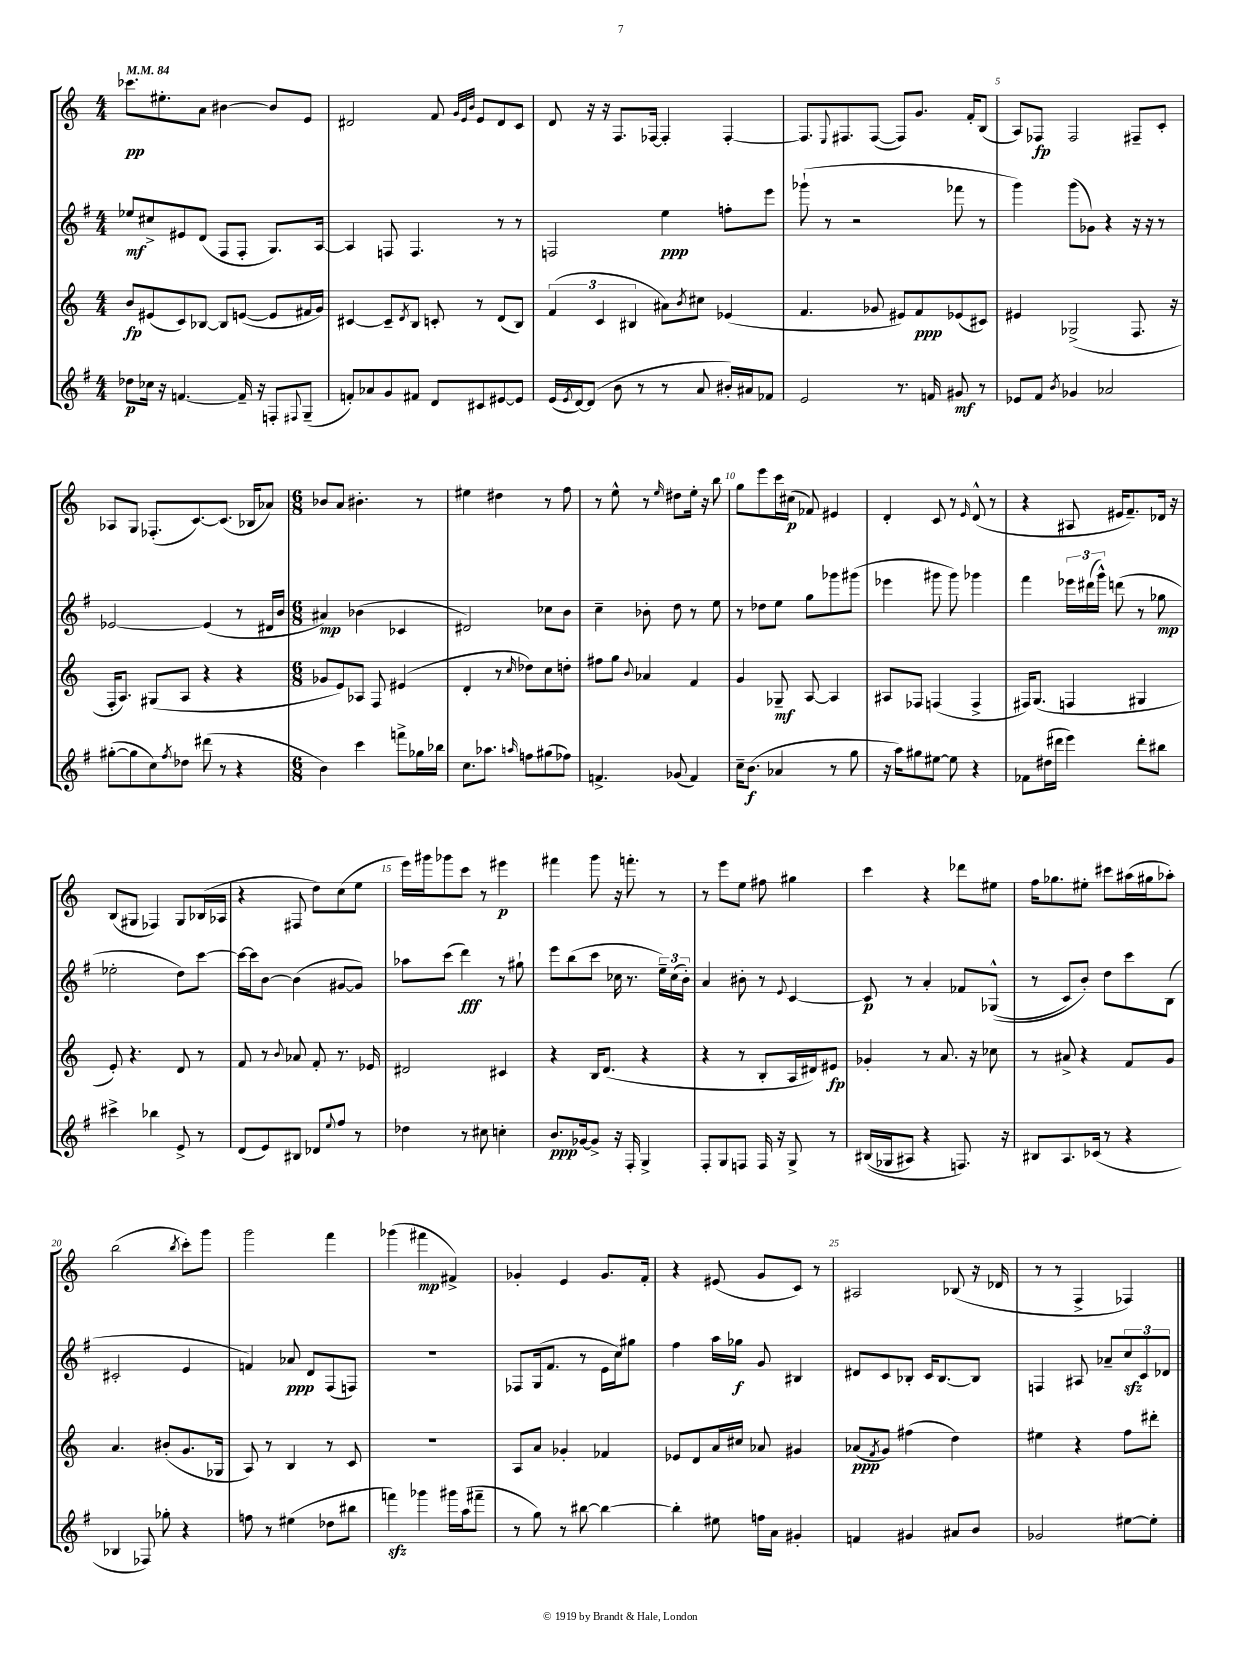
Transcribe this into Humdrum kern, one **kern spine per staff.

**kern	**kern	**kern	**kern
*staff4	*staff3	*staff2	*staff1
*clefG2	*clefG2	*clefG2	*clefG2
*k[f#]	*k[]	*k[f#]	*k[]
*M4/4	*M4/4	*M4/4	*M4/4
*MM84	*MM84	*MM84	*MM84
8dd-	8b	8ee-	8.ccc-
16cc-	(8e#	8cc#^	.
16r	.	.	8.ee#'
[4.f	8c)	8e#	.
.	[8B-	(8d	8a
.	8B-]	8F#	[4b#
16f~]	([8e	8F#'	.
16r	.	.	.
8F'	8e]	8.G)	8b#]
8qqF#	.	.	.
(8G~	16f#	.	8e
.	16g)	[16A	.
=	=	=	=
8f')	[4c#	4A]	2d#
8a-	.	.	.
8g	8c#~]	8F	.
.	8qd	.	.
8f#	8B	4.F	.
8d	8c'	.	8f
.	.	.	32qqg
.	.	.	32qqe
.	.	.	32qqb
8c#	8r	.	8e
[8e#	(8d	8r	8d#
8e#]	8B)	8r	8c
=	=	=	=
(16e	(6f	2F	8d
8qe	.	.	.
[16d)	.	.	.
(8d]	.	.	16r
.	6c	.	.
.	.	.	16r
8b	.	.	8.F
.	6B#	.	.
8r	.	.	.
.	.	.	[16F-
8r	8a#)	4ee	4F-']
.	8qb	.	.
8a	8cc#	.	.
16b#')	(4e-	8ff'	[4F-'
16a#	.	.	.
8f-	.	8eee	.
=	=	=	=
2e	4.f	(8ggg-`	8.F-]
.	.	8r	.
.	.	.	8qqE
.	.	.	8.F#
.	.	2r	.
.	8g-	.	([8F#
8.r	8e#)	.	8F#])
.	8f	.	8.g
16f	.	.	.
8g#	(8e-	8fff-	.
.	.	.	16f'
8r	8c#)	8r	(8B
=	=	=	=
8e-	4e#	4ggg)	8A)
8f#	.	.	8F-
8qb	.	.	.
4g-	(2G-^	(8ggg	2F-
.	.	8g-)	.
2a-	.	4r	.
.	8.F	16r	8F#~
.	.	16r	.
.	.	8r	8c'
.	16r	.	.
=	=	=	=
([8gg#'	16F'	[2e-	8A-
.	8.A)	.	.
8gg#]	.	.	8G
8cc)	(8G#	.	(8.F-'
8qff#	.	.	.
8dd-	8A	.	.
.	.	.	[8.c)
(8ddd#	4r	(4e-]	.
8r	.	.	(8.c]
4r	4r	8r	.
.	.	.	16B-
.	.	16d#	8a-)
.	.	16b	.
=	=	=	=
*M6/8	*M6/8	*M6/8	*M6/8
4b)	8g-	4a#)	8b-
.	8e)	.	8a
4ccc	8A-	(4b-	4.b#'
.	8F	.	.
8fff^	(4e#	4c-	.
16gg-	.	.	8r
16bb-	.	.	.
=	=	=	=
8.cc	4d'	2d#)	4ee#
8.aa-	.	.	.
.	8r	.	4dd#
16qqaa	16qqcc	.	.
8ff	8dd-)	.	.
(8gg#	8cc	8cc-	8r
8ff-)	8dd'	8b	8ff
=	=	=	=
4.f^	8ff#	4cc~	8r
.	8gg	.	8ee^^
.	8qqb	.	.
.	4a-	8b-'	8r
.	.	.	16qqee
(8g-	.	8dd	8dd#
4f)	4f	8r	16ee'
.	.	.	16r
.	.	8ee	8bb
=	=	=	=
16cc~	4g	8r	8gg
(8.b	.	.	.
.	.	8dd-	8eee
4a-	8G-~	8ee	16ccc
.	.	.	(16cc#
.	[8A	8gg	8f-)
8r	4A]	8ggg-	4e#
8gg	.	(8ggg#	.
=	=	=	=
16r	8A#	4eee-	4d'
16aa)	.	.	.
8gg#	8F-	.	.
[8ee#	(4F	8ggg#	8c
8ee#]	.	8ggg#)	8r
.	.	.	16qqe
4r	4F^	4ggg-	(8d^^
.	.	.	8r
=	=	=	=
8f-	16F#)	4fff#	4r
.	(8.G	.	.
(16dd#	.	.	.
16ddd#	.	.	.
4eee)	4F	24eee-	8A#
.	.	(24ddd#	.
.	.	24ggg^^)	.
.	.	(8ddd	16e#
.	.	.	8.f~)
8ddd#'	4G#	8r	.
8bb#	.	8gg-	16d-
.	.	.	16r
=	=	=	=
4ccc#^	8e')	2ee-'	(8B
.	4.r	.	8G#
4bb-	.	.	4F-)
8e^	8d	8dd)	8G#
8r	8r	[8ccc	(16B-
.	.	.	16A-
=	=	=	=
(8d	8f	16ccc_	4r
.	.	16ccc]	.
8e)	8r	[8b	.
.	8qqb	.	.
8B#	8a-	(4b]	8F#
8d-	8f'	.	8dd)
8qqee	.	.	.
8ff#	8.r	[8g#	(8cc
8r	.	8g#])	8ee
.	16e-	.	.
=	=	=	=
4dd-	2d#	8aa-	16eee)
.	.	.	16ggg#
.	.	(8ccc	8ggg-
8r	.	4ddd)	8ccc
8cc#	.	.	8r
4cc'	4c#	8r	4eee#
.	.	8gg#`	.
=	=	=	=
8.b	4r	8eee	4fff#
.	.	(8bb	.
[16g-	.	.	.
8g-^]	16B	8ccc	8ggg
.	(8.d	.	.
16r	.	16cc-	16r
16F#'	.	8.r	8.fff'
4G^	4r	.	.
.	.	24ee~)	8r
.	.	(24cc-	.
.	.	24b')	.
=	=	=	=
8F#'	4r	4a	8r
8G	.	.	8eee
8F	8r	8b#'	8ee
16F	8B'	8r	8ff#
16r	.	.	.
.	.	8qqe	.
8G^	16A	[4c	4gg#
.	16d#)	.	.
8r	8e#	.	.
=	=	=	=
&((16B#	4g-'	8c]	4ccc
16G-	.	.	.
8A#)	.	8r	.
4r	8r	4a'	4r
.	8.a	.	.
8.F&)	.	8f-	8ddd-
.	16r	.	.
.	8cc-	&((8G-^^	8ee#
16r	.	.	.
=	=	=	=
8B#	8r	8r	16ff
.	.	.	8.gg-
8.A	8a#^	8c)	.
.	4r	8b'&)	8ee#'
(16c-	.	.	.
8r	.	8dd	8ccc#
4r	8f	8ccc	(16aa#
.	.	.	16gg#
.	8g	(8B	8aa-')
=	=	=	=
4B-	4.a	2c#'	(2bb
8F-)	.	.	.
8gg-'	(8b#'	.	.
.	.	.	8qbb
4r	8.g	4e	8ccc')
.	.	.	8ggg
.	16G-	.	.
=	=	=	=
8ff	8A)	4f)	2ggg
8r	8r	.	.
(4ee#	4B	8a-	.
.	.	8d	.
8dd-	8r	(8F#	4fff
8bb#	8c	8F)	.
=	=	=	=
4fff)	2.r	2.r	(4ggg-
4ggg-	.	.	4fff#
16ggg#	.	.	4f#^)
(16aa	.	.	.
8fff#~	.	.	.
=	=	=	=
8r	8A	8F-	4g-'
8gg)	8a	(16G	.
.	.	8.f#	.
8r	4g-'	.	4e
[8bb#	.	8r	.
4bb#_	4f-	16e	8.g-
.	.	16cc)	.
.	.	8gg#	.
.	.	.	16f'
=	=	=	=
4bb#']	8e-	4ff#	4r
.	8d	.	.
8ee#	16a	16aa	(8e#
.	16cc#	16gg-	.
16ff	8a-	8g	8g
16a	.	.	.
4g#'	4g#	4B#	8c)
.	.	.	8r
=	=	=	=
4f	(8a-	8d#	2A#
.	8qf	.	.
.	8g)	8c	.
4g#	(4ff#	8B-'	.
.	.	16c	.
.	.	[8.B-	.
8a#	4dd)	.	(8B-
8b	.	8B-]	16r
.	.	.	16d-
=	=	=	=
2g-	4ee#	4F	8r
.	.	.	8r
.	4r	8A#	4F^
.	.	8a-~	.
[8ee#	8ff	12cc	4F-)
.	.	12c	.
8ee#']	8ddd#'	.	.
.	.	12d-	.
==	==	==	==
*-	*-	*-	*-
